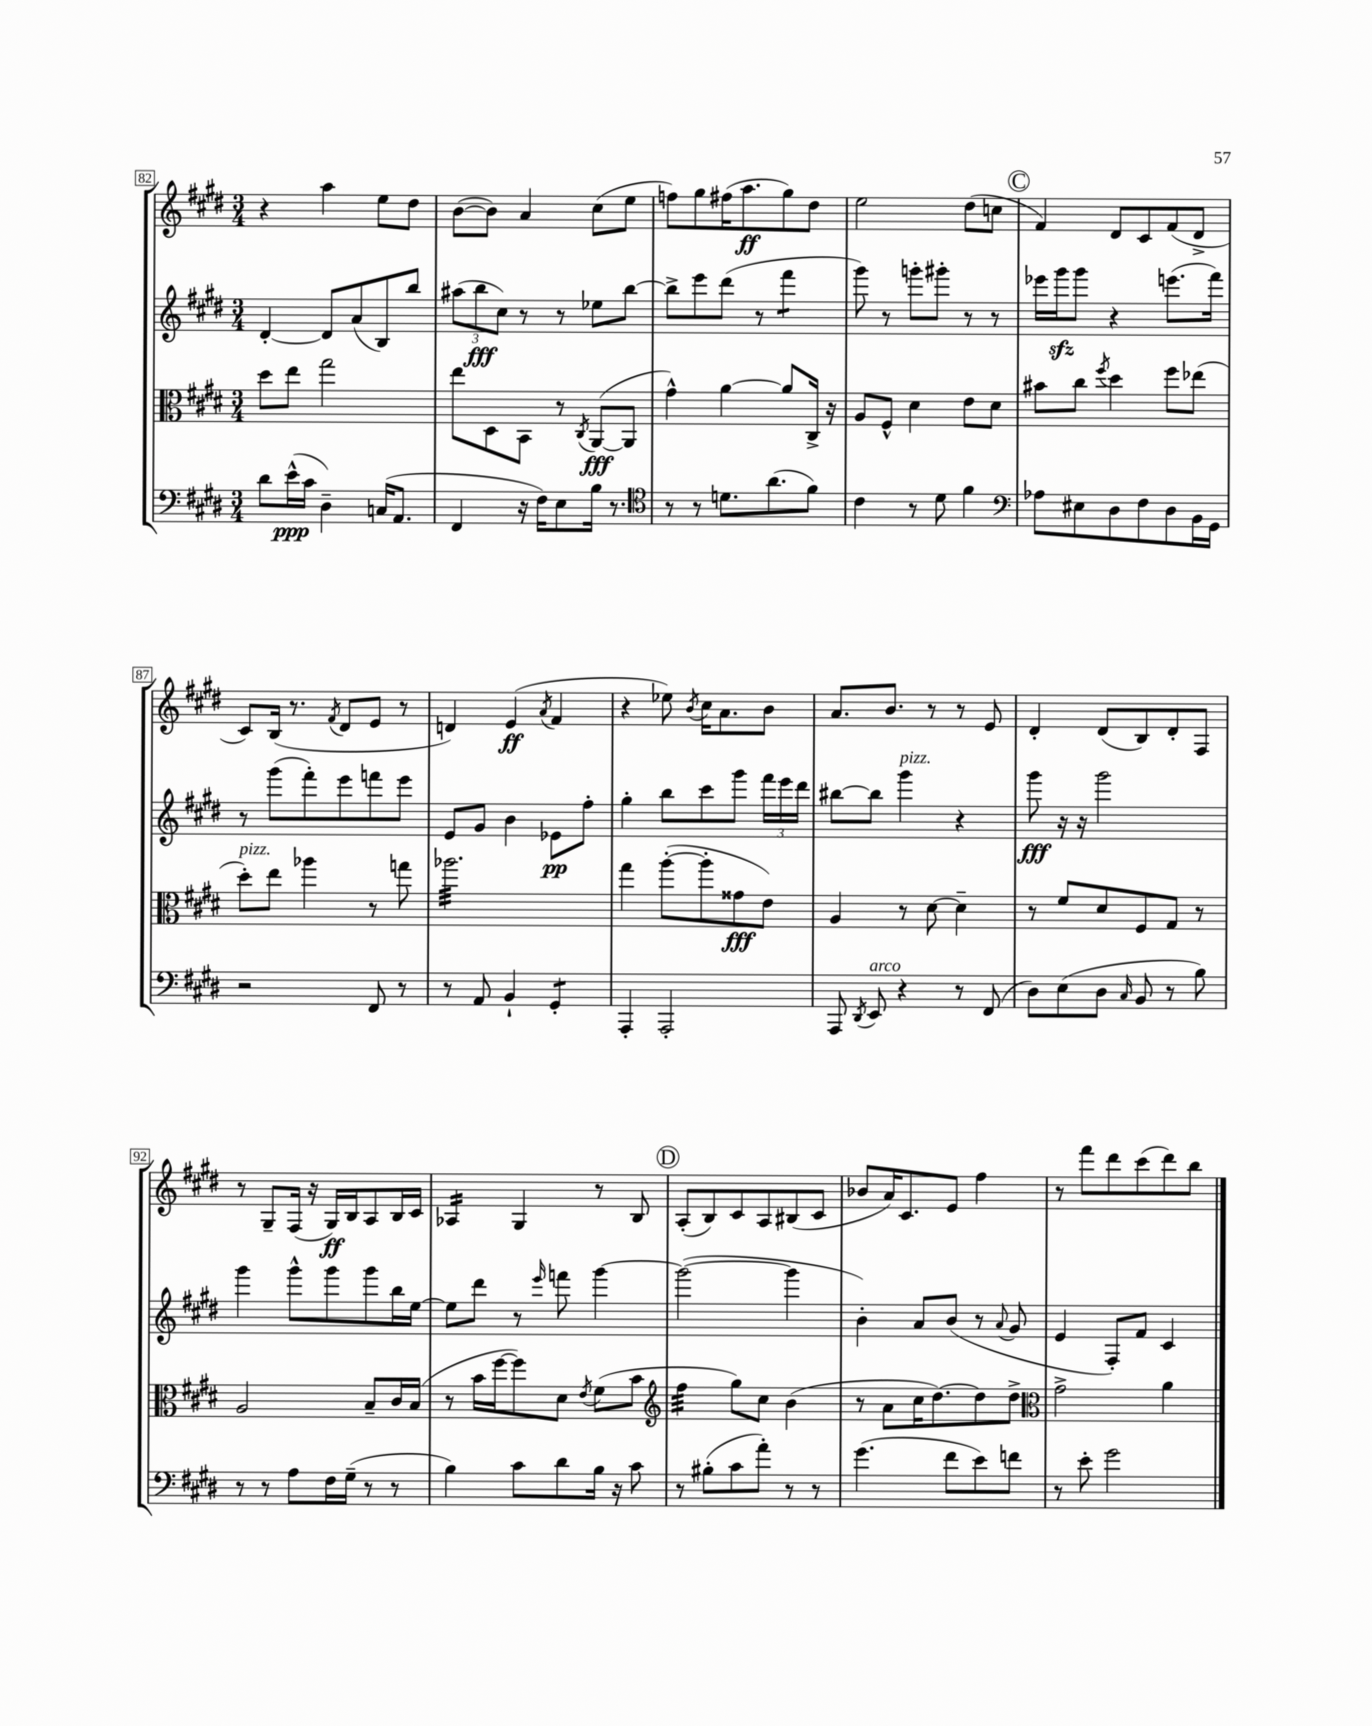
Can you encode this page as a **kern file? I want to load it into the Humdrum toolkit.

**kern	**kern	**kern	**kern
*staff4	*staff3	*staff2	*staff1
*clefF4	*clefC3	*clefG2	*clefG2
*k[f#c#g#d#]	*k[f#c#g#d#]	*k[f#c#g#d#]	*k[f#c#g#d#]
*M3/4	*M3/4	*M3/4	*M3/4
8d#\L	8dd#\L	[4d#'/	4r
(16e^^\L	8ee\J	.	.
16c#\JJ	.	.	.
4D#~\)	2gg#\	8d#/]L	4aa\
.	.	(8a/	.
(16C/LK	.	8B/)	8ee\L
8.AA/J	.	.	.
.	.	8bb/J	8dd#\J
=	=	=	=
4FF#/	8ee\L	(12aa#\L	([8b\L
.	.	12bb\	.
.	8D#\	.	8b\]J)
.	.	12cc#\J)	.
16r	8BB\J	8r	4a/
16F#\LK)	.	.	.
8E\	8r	8r	.
.	8qC#/	.	.
16B\Jk	([8AA/L	8ee-\L	(8cc#\L
8.r	.	.	.
.	8AA/]J	[8bb\J	8ee\J
=	=	=	=
*clefC4	*	*	*
8r	4g#^^\)	8bb^\]L	8ff\L)
8r	.	8eee\	8gg#\
8.d\L	[4a\	(8ddd#\J	(16ff#\K
.	.	.	8.aa\
.	.	8r	.
(8.a\	.	.	.
.	8a/]L	4fff#\	8gg#\)
8f#\J)	16C#^/Jk	.	8dd#\J
.	16r	.	.
=	=	=	=
4c#\	8A/L	8ggg#\)	2ee\
.	8F#^^/J	8r	.
8r	4d#\	8ggg'\L	.
8d#\	.	8ggg#'\J	.
4f#\	8e\L	8r	(8dd#\L
.	8d#\J	8r	8cc\J
=	=	=	=
*clefF4	*	*	*
8A-\L	8b#\L	16eee-\LL	4f#/)
.	.	16ggg#\J	.
8E#\	8cc#\J	8ggg#\J	.
.	8qff#/	.	.
8D#\	4dd#\	4r	8d#/L
8F#\	.	.	8c#/
8D#\	8ff#\L	(8.eee\L	(8f#/
16BB\L	(8ee-\J	.	8d#^/J
16GG#\JJ	.	16fff#\Jk)	.
=	=	=	=
2r	8dd#'\L)	8r	8c#/L)
.	8ee\J	(8ggg#\L	(16B/Jk
.	.	.	8.r
.	4aa-\	8fff#'\)	.
.	.	.	8qf#/
.	.	8eee\	8d#/L
8FF#/	8r	8fff\	8e/J
8r	8gg\	8eee\J	8r
=	=	=	=
8r	2.aa-\	8e/L	4d/)
8AA/	.	8g#/J	.
4BB`/	.	4b\	(4e/
.	.	.	8qa/
4GG#'/	.	8e-\L	4f#/
.	.	8ff#'\J	.
=	=	=	=
4AAA'/	4gg#\	4gg#'\	4r
2AAA'/	([8aa'\L	8bb\L	8ee-\)
.	.	.	8qb/
.	8aa'\]	8ccc#\	16cc#\LK
.	.	.	8.a\
.	8g##\	8ggg#\J	.
.	8e\J)	24fff#\LL	8b\J
.	.	24eee\	.
.	.	24ddd#\JJ	.
=	=	=	=
8AAA/	4A/	[8bb#\L	8.a/L
8qDD#/	.	.	.
8EE/	.	8bb#\]J	.
.	.	.	8.b/J
4r	8r	4ggg#\	.
.	[8d#\	.	8r
8r	4d#~\]	4r	8r
(8FF#/	.	.	8e/
=	=	=	=
8D#\L)	8r	8ggg#\	4d#'/
(8E\	8f#/L	16r	.
.	.	16r	.
8D#\J	8d#/	2ggg#\	(8d#/L
16qqC#/	.	.	.
8BB/	8F#/	.	8B/)
8r	8G#/J	.	8d#'/
8B\)	8r	.	8F#/J
=	=	=	=
8r	2A/	4ggg#\	8r
8r	.	.	8G#~/L
8A\L	.	8ggg#^^\L	(16F#/Jk
.	.	.	16r
16F#\L	.	8ggg#\	16G#/LL)
(16G#~\JJ	.	.	16B/J
8r	8B~/L	8ggg#\	8A/
8r	16c#/L	16bb\L	16B/L
.	(16B/JJ	[16ee\JJ	16c#/JJ
=	=	=	=
4B\)	8r	8ee\]L	4A-/
.	16b\LL	8ddd#\J	.
.	[16ff#\J	.	.
8c#\L	8ff#\])	8r	4G#/
.	.	16qqeee/	.
8d#\	8d#\J	8fff\	.
.	8qe/	.	.
16B\Jk	(8f#\L	[4ggg#\	8r
16r	.	.	.
8c#\	8b\J	.	8B/
=	=	=	=
*	*clefG2	*	*
8r	4ff#\	(2ggg#\_	(8A'/L
(8B#'\L	.	.	8B/)
8c#\	8gg#\L)	.	8c#/
8a'\J)	8cc#\J	.	8A/
8r	(4b\	4ggg#\]	(8B#/
8r	.	.	8c#/J
=	=	=	=
(4.g#\	8r	4b'\)	8b-/L
.	8a\L	.	16a/K)
.	.	.	8.c#/
.	16cc#\K	8a/L	.
.	[8.dd#\)	.	.
8f#\L	.	(8b/J	8e/J
8e\)	8dd#\]	8r	4ff#\
.	.	8qqa/	.
8f\J	8dd#^\J	8g#/	.
=	=	=	=
*	*clefC3	*	*
8r	2g#^\	4e/	8r
8e'\	.	.	8fff#\L
2g#\	.	8F#'/L)	8ddd#\
.	.	8f#/J	(8ccc#\
.	4a\	4c#/	8ddd#\)
.	.	.	8bb\J
==	==	==	==
*-	*-	*-	*-
